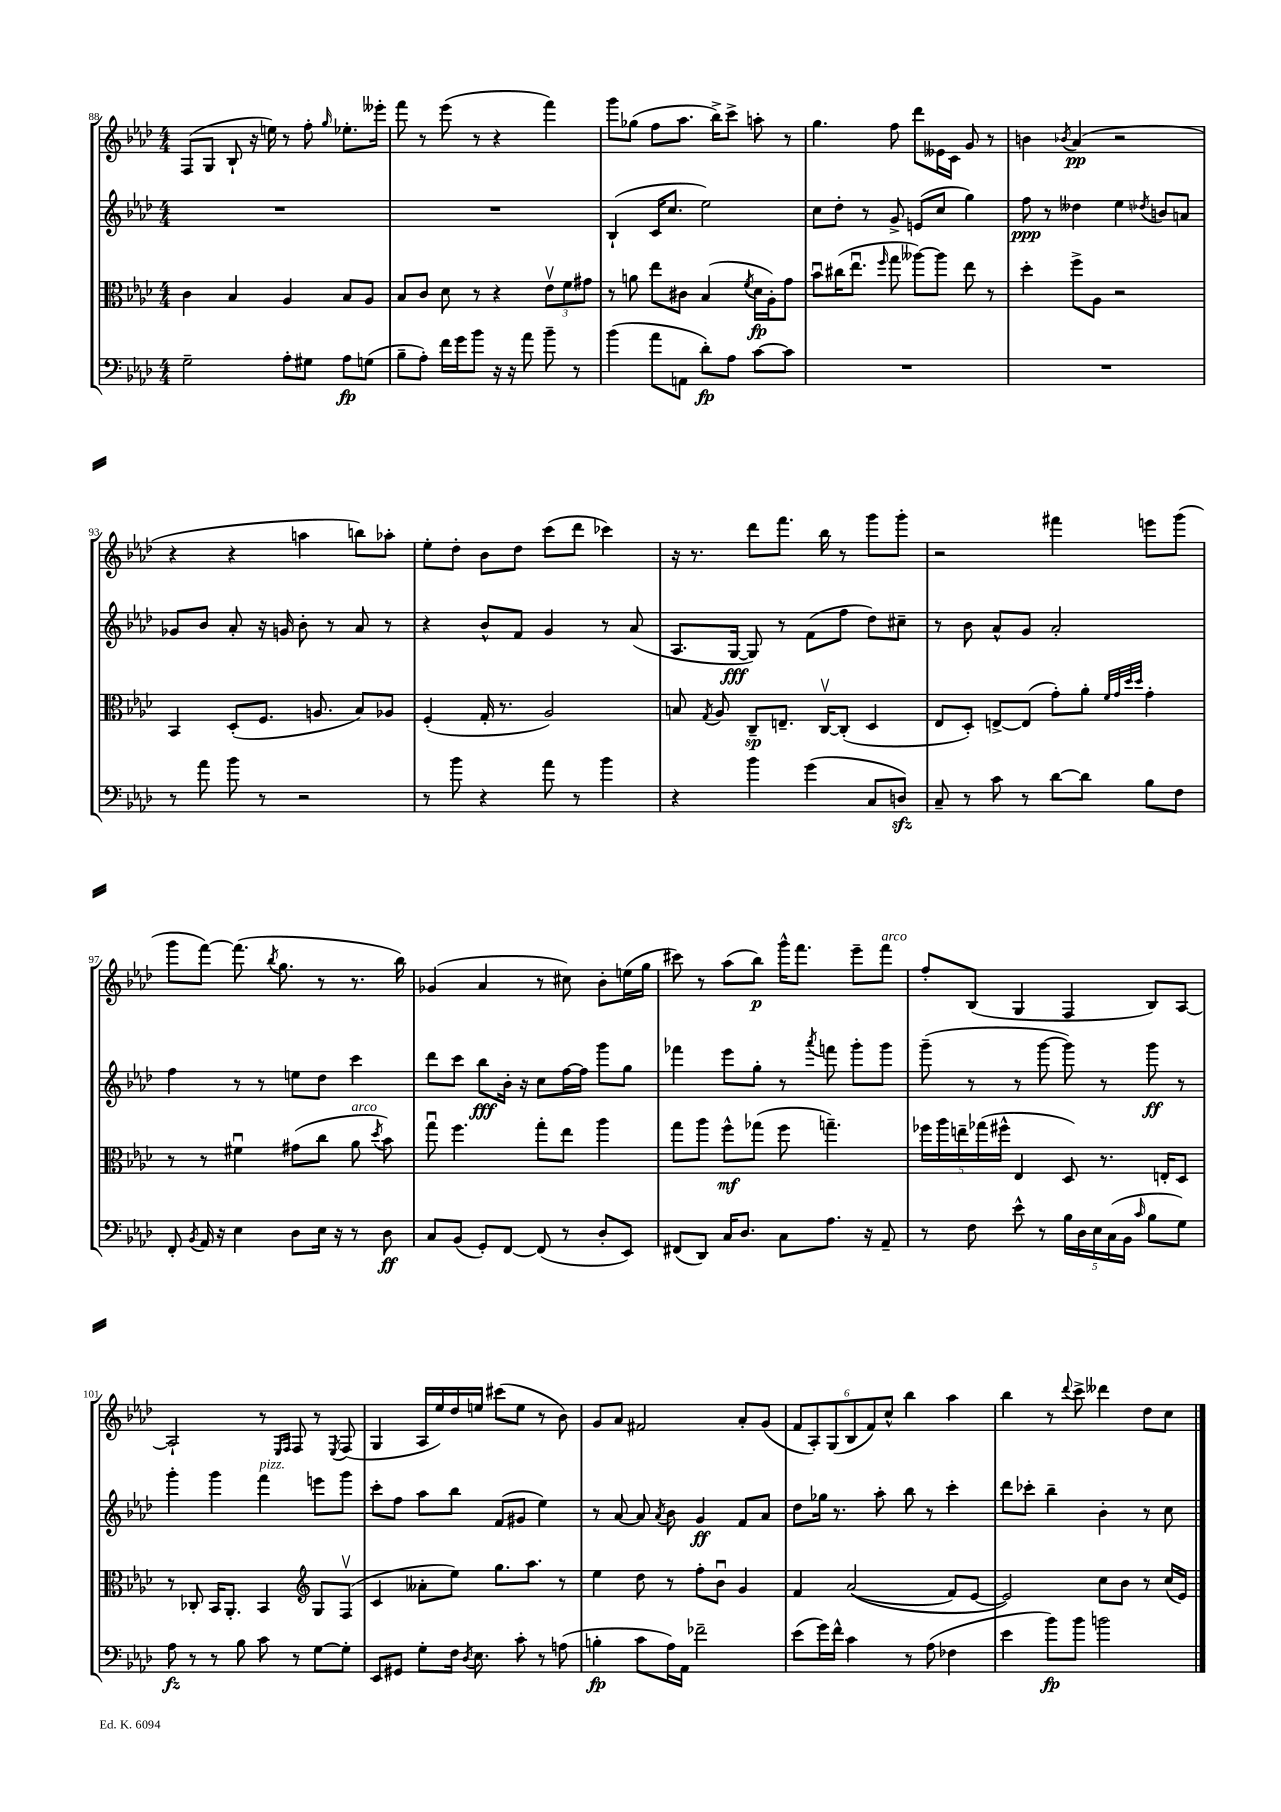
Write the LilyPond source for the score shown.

<<
\new StaffGroup <<
\new Staff = "s0" {
    \clef treble \key aes \major \numericTimeSignature \time 4/4
    \autoBeamOff f8[( g8] bes8-! r16 e''16) r8 f''8-. \grace { g''16 } ees''8.[-. eeses'''16]-. |
    f'''8 r8 ees'''8( r8 r4 f'''4) |
    g'''8[ ges''8]( f''8[ aes''8.] bes''16[->) c'''8]-> a''8-. r8 |
    g''4. f''8 des'''8[ eeses'16 c'16] g'8 r8 |
    b'4 \acciaccatura { bes'8 } aes'4\pp( r2 |
    r4 r4 a''4 b''8[) aes''8]-. |
    ees''8[-. des''8]-. bes'8[ des''8] c'''8[( des'''8] ces'''4) |
    r16 r8. des'''8[ f'''8.] bes''16 r8 g'''8[ g'''8]-. |
    r2 fis'''4 e'''8[ g'''8]( |
    g'''8[ f'''8]~) f'''8.( \acciaccatura { bes''8 } g''8. r8 r8. bes''16) |
    ges'4( aes'4 r8 cis''8) bes'8[-. e''16( g''16] |
    cis'''8) r8 aes''8[( bes''8]\p) g'''16[-^ f'''8.] ees'''8[-- f'''8]^\markup { \italic "arco" } |
    f''8[-. bes8]( g4 f4 bes8[) aes8]~ |
    aes2-! r8 \grace { ees16[ f16] } f8 r8 \acciaccatura { ees8 } f8( |
    g4 aes16[ ees''16) des''16 e''16] cis'''8[( e''8] r8 bes'8) |
    g'8[ aes'8] fis'2 aes'8[-. g'8]( |
    \tuplet 6/4 { f'8[ aes8-.) g8( bes8 f'8) c''8]-^ } bes''4 aes''4 |
    bes''4 r8 \appoggiatura { des'''8 } c'''8-> deses'''4 des''8[ c''8] \bar "|." |
}
\new Staff = "s1" {
    \clef treble \key aes \major \numericTimeSignature \time 4/4
    \autoBeamOff R1 |
    R1 |
    bes4-!( c'16[ c''8.] ees''2) |
    c''8[ des''8]-. r8 g'8-> e'8[( c''8] g''4) |
    f''8\ppp r8 deses''4 ees''4 \acciaccatura { des''8 } b'8[ a'8] |
    ges'8[ bes'8] aes'8-. r16 g'16 bes'8-. r8 aes'8 r8 |
    r4 bes'8[-^ f'8] g'4 r8 aes'8( |
    aes8.[ g16]~\fff g8) r8 f'8[( f''8] des''8[) cis''8]-- |
    r8 bes'8 aes'8[-^ g'8] aes'2-. |
    f''4 r8 r8 e''8[ des''8] c'''4 |
    des'''8[ c'''8] bes''8[\fff bes'16]-. r16 c''8[ f''16~ f''16] g'''8[ g''8] |
    fes'''4 ees'''8[ g''8]-. r8 \acciaccatura { aes'''8 } f'''8 g'''8[-. g'''8] |
    g'''8--( r8 r8 g'''8~ g'''8) r8 g'''8\ff r8 |
    g'''4-. g'''4 f'''4^\markup { \italic "pizz." } e'''8[ g'''8] |
    c'''8[-. f''8] aes''8[ bes''8] f'8[( gis'8] ees''4) |
    r8 aes'8~ aes'8 \acciaccatura { aes'8 } bes'8 g'4\ff f'8[ aes'8] |
    des''8[ ges''16] r8. aes''8-. bes''8 r8 c'''4-. |
    des'''8[ ces'''8]-. bes''4-- bes'4-. r8 c''8 \bar "|." |
}
\new Staff = "s2" {
    \clef alto \key aes \major \numericTimeSignature \time 4/4
    \autoBeamOff c'4 bes4 aes4 bes8[ aes8] |
    bes8[ c'8] des'8 r8 r4 \tuplet 3/2 { ees'8[\upbow f'8 gis'8] } |
    r8 a'8 ees''8[ cis'8] bes4( \acciaccatura { f'8 } des'16[\fp aes16-.) g'8] |
    bes'8[\downbow cis''16( ees''8.]\downbow \grace { f''16 } g''8 aeses''8[~) aeses''8] ees''8 r8 |
    des''4-. f''8[-> aes8] r2 |
    bes,4 des8[-.( f8.] a8. bes8[) aes8] |
    f4-.( g16-. r8. aes2) |
    b8 \acciaccatura { g8 } aes8 c8[--\sp e8.]-- c16[~\upbow c8]-.( des4 |
    ees8[ des8]-.) e8[~-> e8]( g'8[-.) aes'8]-. \grace { f'32[ g'32 des''32 des''32] } g'4-. |
    r8 r8 fis'4\downbow gis'8[( c''8] aes'8^\markup { \italic "arco" } \acciaccatura { des''8 } bes'8) |
    g''8\downbow f''4. g''8[-. ees''8] aes''4 |
    g''8[ aes''8] f''8[-^\mf ges''8]( f''8 g''4.--) |
    \tuplet 5/4 { fes''16[ aes''16 e''16-- ges''16( fis''16]-^ } ees4 des8) r8. e16[-. des8] |
    r8 ces8-. bes,16[ aes,8.]-. bes,4 \clef treble g8[ f8]\upbow( |
    c'4 aeses'8[-. ees''8]) g''8.[ aes''8.] r8 |
    ees''4 des''8 r8 f''8[-. bes'8]\downbow g'4 |
    f'4 aes'2(\( f'8[) ees'8]~ |
    ees'2\) c''8[ bes'8] r8 c''16[( ees'16]) \bar "|." |
}
\new Staff = "s3" {
    \clef bass \key aes \major \numericTimeSignature \time 4/4
    \autoBeamOff g2-- aes8[-. gis8] aes8[\fp g8]( |
    bes8[-- aes8]-.) f'16[ g'16 bes'8] r16 r16 aes'8 bes'8-- r8 |
    bes'4( aes'8[ a,8] des'8[-.\fp) aes8] c'8[~ c'8] |
    R1 |
    R1 |
    r8 aes'8 bes'8 r8 r2 |
    r8 bes'8 r4 aes'8 r8 bes'4 |
    r4 bes'4 g'4( c8[ d8]\sfz) |
    c8-- r8 c'8 r8 des'8[~ des'8] bes8[ f8] |
    f,8-. \acciaccatura { bes,8 } aes,16 r16 ees4 des8[ ees16] r16 r8 des8\ff |
    c8[ bes,8]( g,8[-.) f,8]~ f,8( r8 des8[-. ees,8]) |
    fis,8[( des,8]) c16[ des8.] c8[ aes8.] r16 aes,8-- |
    r8 f8 ees'8-^ r8 \tuplet 5/4 { bes16[ des16 ees16 c16( bes,16] } \grace { c'16 } bes8[ g8]) |
    aes8\fz r8 r8 bes8 c'8 r8 g8[~ g8]-. |
    ees,8[ gis,8] g8[-. f16] \acciaccatura { des8 } ees8. c'8-. r8 a8( |
    b4-.\fp c'8[ aes16) aes,16] fes'2-- |
    ees'8[( g'16) f'16]-^ c'4 r8 aes8( fes4 |
    ees'4 bes'8[\fp) bes'8] b'2 \bar "|." |
}
>>
>>
\layout { \context { \Score currentBarNumber = #88 } }
